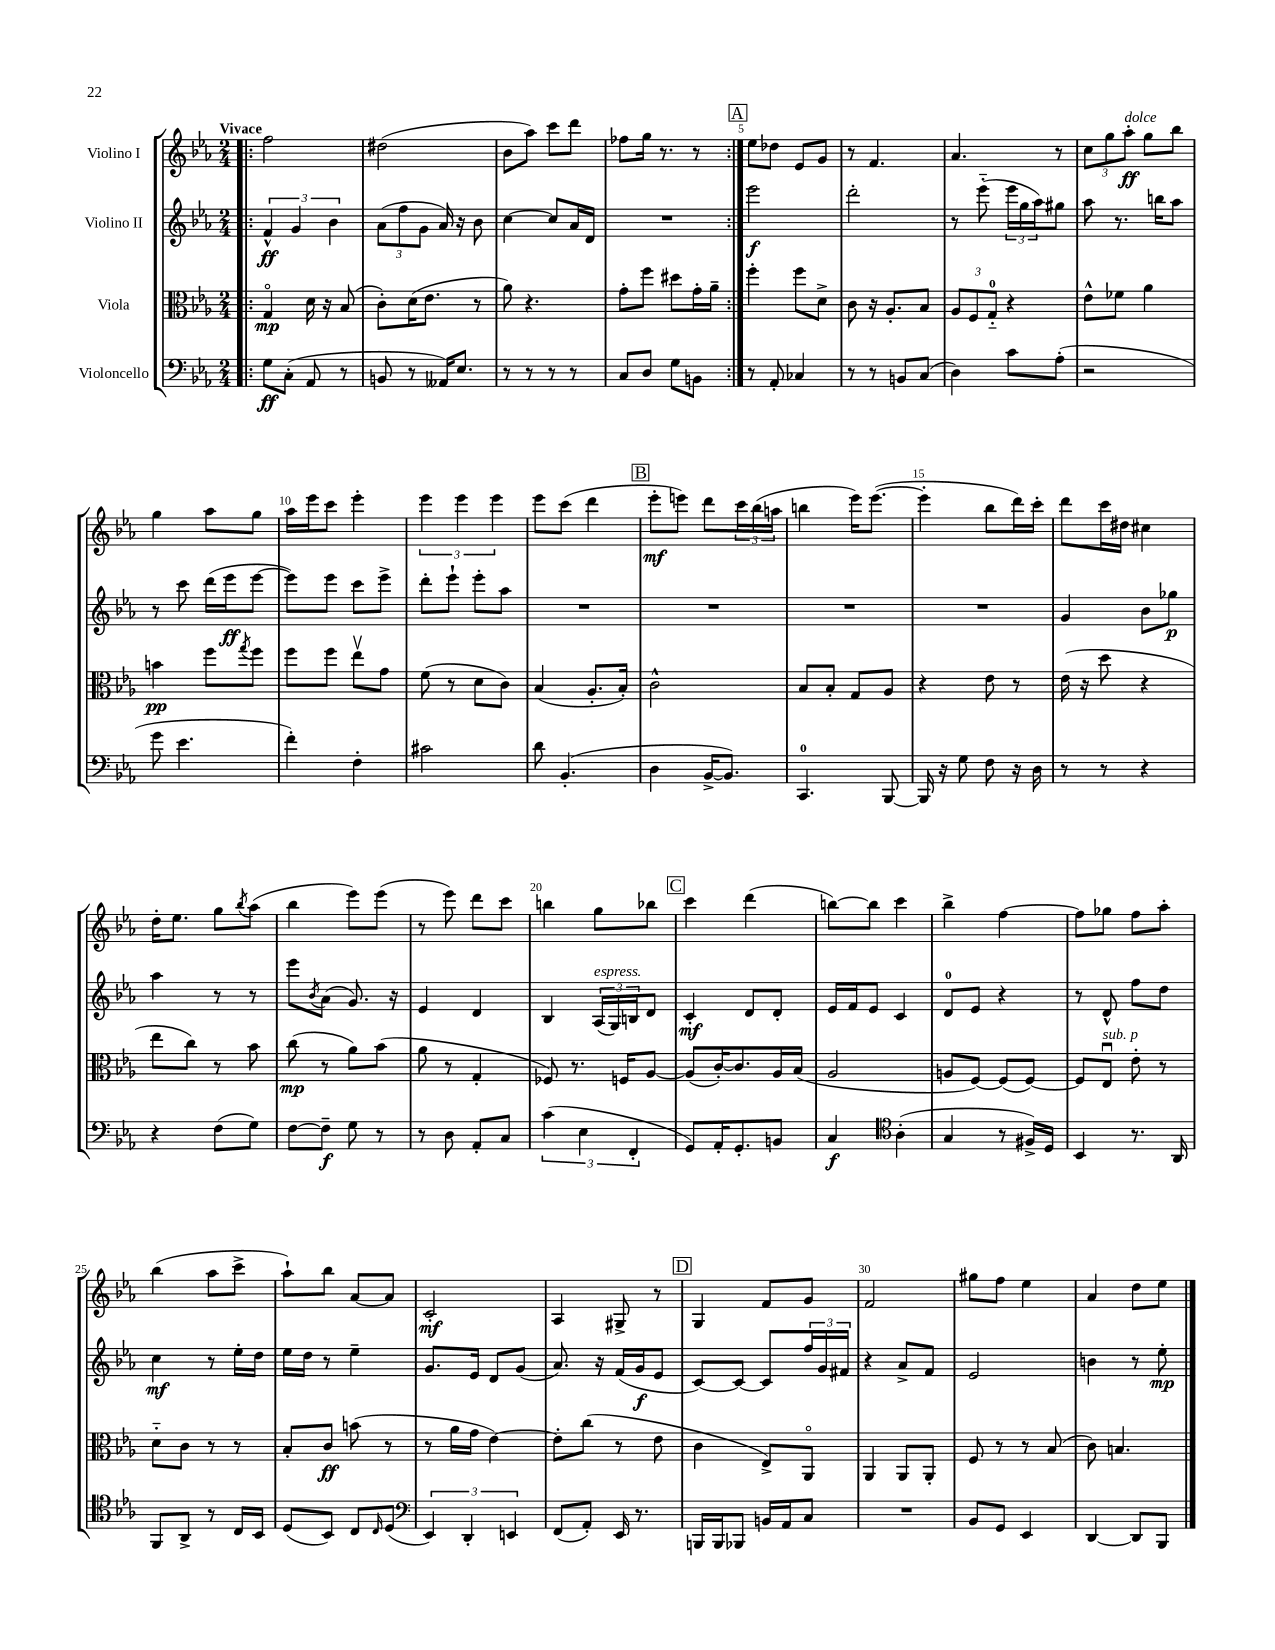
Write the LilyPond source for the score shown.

<<
\new StaffGroup <<
\new Staff = "s0" \with { instrumentName = "Violino I" } {
    \clef treble \key ees \major \numericTimeSignature \time 2/4 \tempo "Vivace"
    \repeat volta 2 { \bar ".|:" f''2 |
    dis''2( |
    bes'8 aes''8) c'''8 d'''8 |
    fes''8 g''16 r8. r8 | }
    \mark \markup { \box "A" } ees''8 des''8 ees'8 g'8 |
    r8 f'4. |
    aes'4. r8 |
    \tuplet 3/2 { c''8 g''8 aes''8-.\ff^\markup { \italic "dolce" } } g''8 bes''8 |
    g''4 aes''8 g''8 |
    aes''16 ees'''16 c'''8 ees'''4-. |
    \tuplet 3/2 { ees'''4 ees'''4 ees'''4 } |
    ees'''8 c'''8( d'''4 |
    \mark \markup { \box "B" } ees'''8-.\mf e'''8) d'''8 \tuplet 3/2 { c'''16 bes''16( a''16 } |
    b''4 ees'''16) ees'''8.~( |
    ees'''4-. bes''8 d'''16) c'''16-. |
    d'''8 c'''16 dis''16 cis''4 |
    d''16-. ees''8. g''8 \acciaccatura { bes''8 } aes''8( |
    bes''4 ees'''8) ees'''8( |
    r8 ees'''8) d'''8 c'''8 |
    b''4 g''8 bes''8 |
    \mark \markup { \box "C" } c'''4 d'''4( |
    b''8~) b''8 c'''4 |
    bes''4-> f''4~ |
    f''8 ges''8 f''8 aes''8-. |
    bes''4( aes''8 c'''8-> |
    aes''8-!) bes''8 aes'8~ aes'8 |
    c'2-.\mf |
    aes4 gis8-> r8 |
    \mark \markup { \box "D" } g4 f'8 g'8 |
    f'2 |
    gis''8 f''8 ees''4 |
    aes'4 d''8 ees''8 \bar "|." |
}
\new Staff = "s1" \with { instrumentName = "Violino II" } {
    \clef treble \key ees \major \numericTimeSignature \time 2/4
    \repeat volta 2 { \bar ".|:" \tuplet 3/2 { f'4-^\ff g'4 bes'4 } |
    \tuplet 3/2 { aes'8( f''8 g'8 } aes'16) r16 bes'8 |
    c''4~ c''8 aes'16 d'16 |
    R2 | }
    \mark \markup { \box "A" } ees'''2\f |
    d'''2-. |
    r8 ees'''8-_( \tuplet 3/2 { ees'''16 g''16 aes''16) } gis''8 |
    aes''8 r8. b''16 aes''8 |
    r8 c'''8 d'''16( ees'''16\ff ees'''8~ |
    ees'''8) ees'''8 c'''8 ees'''8-> |
    d'''8-. ees'''8-! ees'''8-. aes''8 |
    R2 |
    \mark \markup { \box "B" } R2 |
    R2 |
    R2 |
    g'4 bes'8 ges''8\p |
    aes''4 r8 r8 |
    ees'''8 \acciaccatura { bes'8 } aes'8( g'8.) r16 |
    ees'4 d'4 |
    bes4 \tuplet 3/2 { aes16^\markup { \italic "espress." }( g16) b16 } d'8 |
    \mark \markup { \box "C" } c'4-.\mf d'8 d'8-. |
    ees'16 f'16 ees'8 c'4 |
    d'8-0 ees'8 r4 |
    r8 d'8-^ f''8 d''8 |
    c''4\mf r8 ees''16-. d''16 |
    ees''16 d''16 r8 ees''4-- |
    g'8. ees'16 d'8 g'8( |
    aes'8.) r16 f'16( g'16\f ees'8 |
    \mark \markup { \box "D" } c'8~) c'8~ c'8 \tuplet 3/2 { f''16 g'16 fis'16 } |
    r4 aes'8-> f'8 |
    ees'2 |
    b'4 r8 ees''8-.\mp \bar "|." |
}
\new Staff = "s2" \with { instrumentName = "Viola" } {
    \clef alto \key ees \major \numericTimeSignature \time 2/4
    \repeat volta 2 { \bar ".|:" g4\flageolet\mp d'16 r16 bes8( |
    c'8-.) d'16( ees'8. r8 |
    aes'8) r4. |
    g'8-. f''8 dis''8 g'16-. aes'16-- | }
    \mark \markup { \box "A" } f''4-. f''8 d'8-> |
    c'8 r16 aes8.-. bes8 |
    \tuplet 3/2 { aes8 f8 g8-0-_ } r4 |
    ees'8-^ fes'8 aes'4 |
    b'4\pp f''8 \acciaccatura { g''8 } f''8 |
    f''8 f''8 ees''8\upbow g'8 |
    f'8( r8 d'8 c'8) |
    bes4( aes8.-. bes16-.) |
    \mark \markup { \box "B" } c'2-^ |
    bes8 bes8-. g8 aes8 |
    r4 ees'8 r8 |
    ees'16( r16 d''8 r4 |
    ees''8 c''8) r8 bes'8 |
    c''8\mp( r8 aes'8) bes'8( |
    aes'8 r8 g4-. |
    fes8) r8. f16 aes8~ |
    \mark \markup { \box "C" } aes8( c'16~-.) c'8. aes16 bes16( |
    aes2 |
    a8 f8~) f8( f8~) |
    f8 ees8\downbow^\markup { \italic "sub. p" } ees'8-. r8 |
    d'8-_ c'8 r8 r8 |
    bes8-. c'8\ff b'8( r8 |
    r8 aes'16 g'16 ees'4~) |
    ees'8-. c''8( r8 ees'8 |
    \mark \markup { \box "D" } c'4 ees8->) aes,8\flageolet |
    aes,4 aes,8 aes,8-. |
    f8 r8 r8 bes8( |
    c'8) b4. \bar "|." |
}
\new Staff = "s3" \with { instrumentName = "Violoncello" } {
    \clef bass \key ees \major \numericTimeSignature \time 2/4
    \repeat volta 2 { \bar ".|:" g8\ff c8-.( aes,8 r8 |
    b,8 r8 aeses,16) ees8. |
    r8 r8 r8 r8 |
    c8 d8 g8 b,8 | }
    \mark \markup { \box "A" } r8 aes,8-. ces4 |
    r8 r8 b,8 c8( |
    d4) c'8 aes8-.( |
    r2 |
    g'8 ees'4. |
    f'4-.) f4-. |
    cis'2 |
    d'8 bes,4.-.( |
    \mark \markup { \box "B" } d4 bes,16~-> bes,8.) |
    c,4.-0 bes,,8~ |
    bes,,16 r16 g8 f8 r16 d16 |
    r8 r8 r4 |
    r4 f8( g8) |
    f8~ f8--\f g8 r8 |
    r8 d8 aes,8-. c8 |
    \tuplet 3/2 { c'4( ees4 f,4-. } |
    \mark \markup { \box "C" } g,8) aes,16-. g,8.-. b,8 |
    c4\f \clef tenor aes4-.( |
    g4 r8 fis16->) d16 |
    bes,4 r8. aes,16 |
    f,8 aes,8-> r8 c16 bes,16 |
    d8( bes,8) c8 \grace { c16 } d8( |
    \clef bass \tuplet 3/2 { ees,4) d,4-. e,4 } |
    f,8( aes,8-.) ees,16 r8. |
    \mark \markup { \box "D" } b,,16 b,,16 bes,,8 b,16 aes,16 c8 |
    R2 |
    bes,8 g,8 ees,4 |
    d,4~ d,8 bes,,8 \bar "|." |
}
>>
>>
\layout { \context { \Score \override BarNumber.break-visibility = ##(#f #t #t) barNumberVisibility = #(every-nth-bar-number-visible 5) } }
